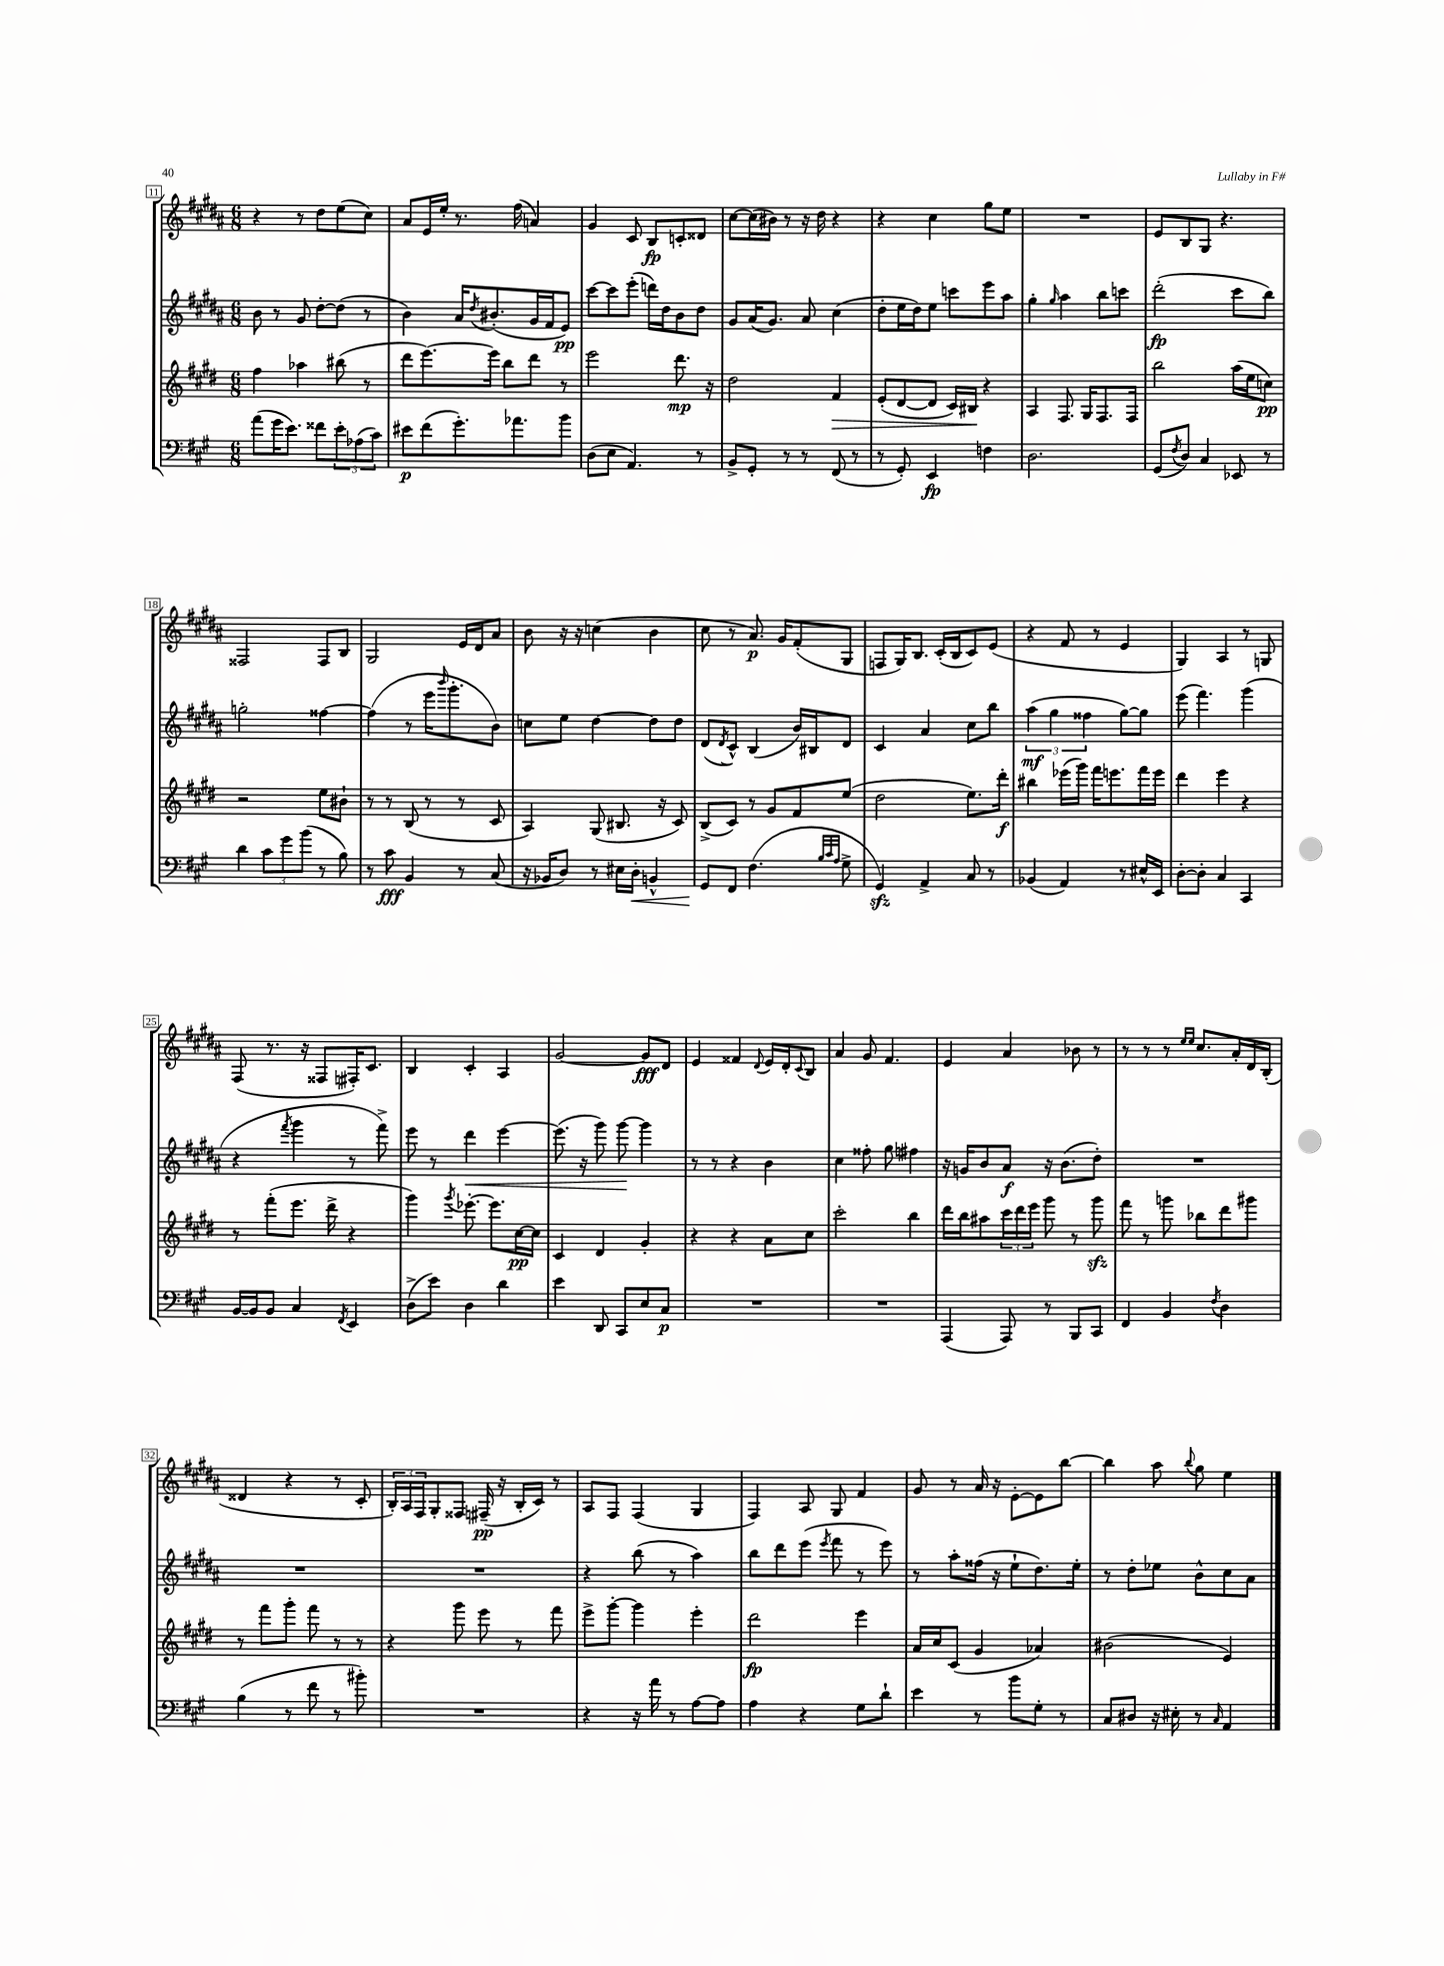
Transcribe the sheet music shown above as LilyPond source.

<<
\new StaffGroup <<
\new Staff = "s0" {
    \clef treble \key b \major \numericTimeSignature \time 6/8
    r4 r8 dis''8 e''8( cis''8) |
    ais'8 e'16 e''16-. r8. fis''16( a'4) |
    gis'4 cis'8 b8\fp c'8-. disis'8 |
    cis''8~ cis''16( bis'16) r8 r16 dis''16 r4 |
    r4 cis''4 gis''8 e''8 |
    R2. |
    e'8 b8 gis8 r4. |
    fisis2 fisis8 b8 |
    gis2 e'16 dis'16 ais'8 |
    b'8 r16 r16 c''4( b'4 |
    cis''8 r8 ais'8.\p) gis'16 fis'8-.( gis8 |
    f8 gis16) b8. cis'16-.( b16 cis'8) e'8( |
    r4 fis'8 r8 e'4 |
    gis4) ais4 r8 g8 |
    fis8( r8. r16 fisis8 fis16-.) cis'8. |
    b4 cis'4-. ais4 |
    gis'2~ gis'8\fff dis'8 |
    e'4 fisis'4 \appoggiatura { dis'8 } e'16 dis'16-. \appoggiatura { cis'8 } b8 |
    ais'4 gis'8 fis'4. |
    e'4 ais'4 bes'8 r8 |
    r8 r8 r8 \grace { e''16 e''16 } cis''8. ais'16-. dis'16 b16-.( |
    disis'4 r4 r8 cis'8-. |
    \tuplet 3/2 { b16-.) ais16 fis16 } gis8-. fisis8 fis16--\pp( r16 b16-. cis'16) r8 |
    ais8 fis8 fis4( gis4 |
    fis4) ais8 gis8 fis'4 |
    gis'8 r8 ais'16 r16 e'8~-. e'8 b''8~ |
    b''4 ais''8 \appoggiatura { b''8 } gis''8 e''4 \bar "|." |
}
\new Staff = "s1" {
    \clef treble \key b \major \numericTimeSignature \time 6/8
    b'8 r8 gis'8 dis''8~-. dis''8( r8 |
    b'4) ais'16 \acciaccatura { dis''8 } bis'8.-.( gis'16 fis'16 e'8\pp) |
    cis'''8~ cis'''8 e'''8-.( d'''16) dis''16 b'8 dis''8 |
    gis'8 ais'16( gis'8.) ais'8 cis''4( |
    dis''8-. e''16 dis''16) e''8 c'''8 e'''8 ais''8 |
    gis''4-. \grace { gis''16 } ais''4 b''8 c'''8 |
    dis'''2-.\fp( cis'''8 b''8) |
    g''2-. fisis''4~ |
    fisis''4( r8 e'''16 \grace { b'''16 } gis'''8.-. b'8) |
    c''8 e''8 dis''4~ dis''8 dis''8 |
    dis'8( \acciaccatura { dis'8 } cis'8-^) b4( b'16) bis16 dis'8 |
    cis'4 ais'4 cis''8 b''8 |
    \tuplet 3/2 { ais''4\mf( gis''4 fisis''4 } gis''8~) gis''8 |
    e'''8( fis'''4.) gis'''4( |
    r4 \acciaccatura { fis'''8 } gis'''4 r8 fis'''8->) |
    e'''8 r8 dis'''4\< e'''4~ |
    e'''8.( r16 gis'''8) gis'''8~\! gis'''4 |
    r8 r8 r4 b'4 |
    cis''4 fisis''8-. gis''8 fis''4 |
    r16 g'16 b'8 ais'8\f r16 b'8.( dis''8-.) |
    R2. |
    R2. |
    R2. |
    r4 b''8( r8 ais''4) |
    b''8 dis'''8 e'''8( \acciaccatura { e'''8 } fis'''8 r8 e'''8) |
    r8 ais''8-. fisis''16( r16 e''8-! dis''8.) e''16-. |
    r8 dis''8-. ees''8 b'8-^ cis''8 ais'8 \bar "|." |
}
\new Staff = "s2" {
    \clef treble \key e \major \numericTimeSignature \time 6/8
    fis''4 aes''4 bis''8( r8 |
    dis'''8 e'''8.~) e'''16 b''8 dis'''8 r8 |
    e'''2 dis'''8.\mp r16 |
    dis''2 fis'4\> |
    e'8-.( dis'8~ dis'8 cis'16) bis16\! r4 |
    a4 fis8. gis16 fis8. fis16 |
    b''2 a''16( e''16 c''8\pp) |
    r2 e''8 bis'8-! |
    r8 r8 b8( r8 r8 cis'8 |
    a4) gis8( bis8. r16 cis'8) |
    b8->( cis'8) r8 gis'8 fis'8 e''8( |
    dis''2 e''8.) dis'''16-.\f |
    bis''4 ees'''16( gis'''16) fis'''16 e'''8. fis'''16 e'''16 |
    dis'''4 e'''4 r4 |
    r8 fis'''8-.( e'''8. dis'''16-> r4 |
    gis'''4) \acciaccatura { gis'''8 } ees'''8.~-. ees'''8. cis''16~\pp cis''16 |
    cis'4 dis'4 gis'4-. |
    r4 r4 a'8 cis''8 |
    cis'''2-. b''4 |
    dis'''16 b''16 ais''8 \tuplet 3/2 { cis'''16 dis'''16 e'''16 } gis'''8 r8 gis'''8\sfz |
    fis'''8 r8 g'''8 bes''8 dis'''8 gis'''8 |
    r8 fis'''8 gis'''8-. fis'''8 r8 r8 |
    r4 gis'''8 e'''8 r8 fis'''8 |
    e'''8-> gis'''8~-. gis'''4 e'''4-. |
    dis'''2\fp e'''4 |
    a'16 cis''16 cis'8( gis'4 aes'4) |
    bis'2( e'4) \bar "|." |
}
\new Staff = "s3" {
    \clef bass \key a \major \numericTimeSignature \time 6/8
    a'8( gis'16 e'8.) fisis'8 \tuplet 3/2 { e'8-. aes8( cis'8) } |
    eis'8\p fis'8( gis'8.-.) aes'8. b'8 |
    d8( e8 a,4.) r8 |
    b,8-> gis,8-. r8 r8 fis,8( r8 |
    r8 gis,8-.) e,4\fp f4 |
    d2. |
    gis,8( \acciaccatura { fis8 } d8) cis4 ees,8 r8 |
    d'4 \tuplet 3/2 { cis'8 gis'8 b'8( } r8 b8) |
    r8 cis'8\fff b,4 r8 cis8( |
    r16 bes,16 d8) r8 eis16 d16-.\< b,4-^ |
    gis,8\! fis,8 fis4.( \grace { b32 cis'32 a32 } gis8-> |
    gis,4\sfz) a,4-> cis8 r8 |
    bes,4( a,4) r8 eis16-^ e,16 |
    d8~-. d8-. cis4 cis,4 |
    b,16~ b,16 b,8 cis4 \acciaccatura { fis,8 } e,4 |
    d8->( e'8) d4 d'4 |
    e'4 d,8 cis,8 e8 cis8\p |
    R2. |
    R2. |
    a,,4( a,,8) r8 b,,8 cis,8 |
    fis,4 b,4 \acciaccatura { fis8 } d4 |
    b4( r8 fis'8 r8 bis'8-.) |
    R2. |
    r4 r16 a'16 r8 a8~ a8 |
    a4 r4 gis8 d'8-! |
    e'4 r8 b'8 gis8-. r8 |
    cis8 dis8 r16 eis16-. r8 \grace { cis16 } a,4 \bar "|." |
}
>>
>>
\layout { \context { \Score currentBarNumber = #11 \override BarNumber.stencil = #(make-stencil-boxer 0.1 0.3 ly:text-interface::print) } }
